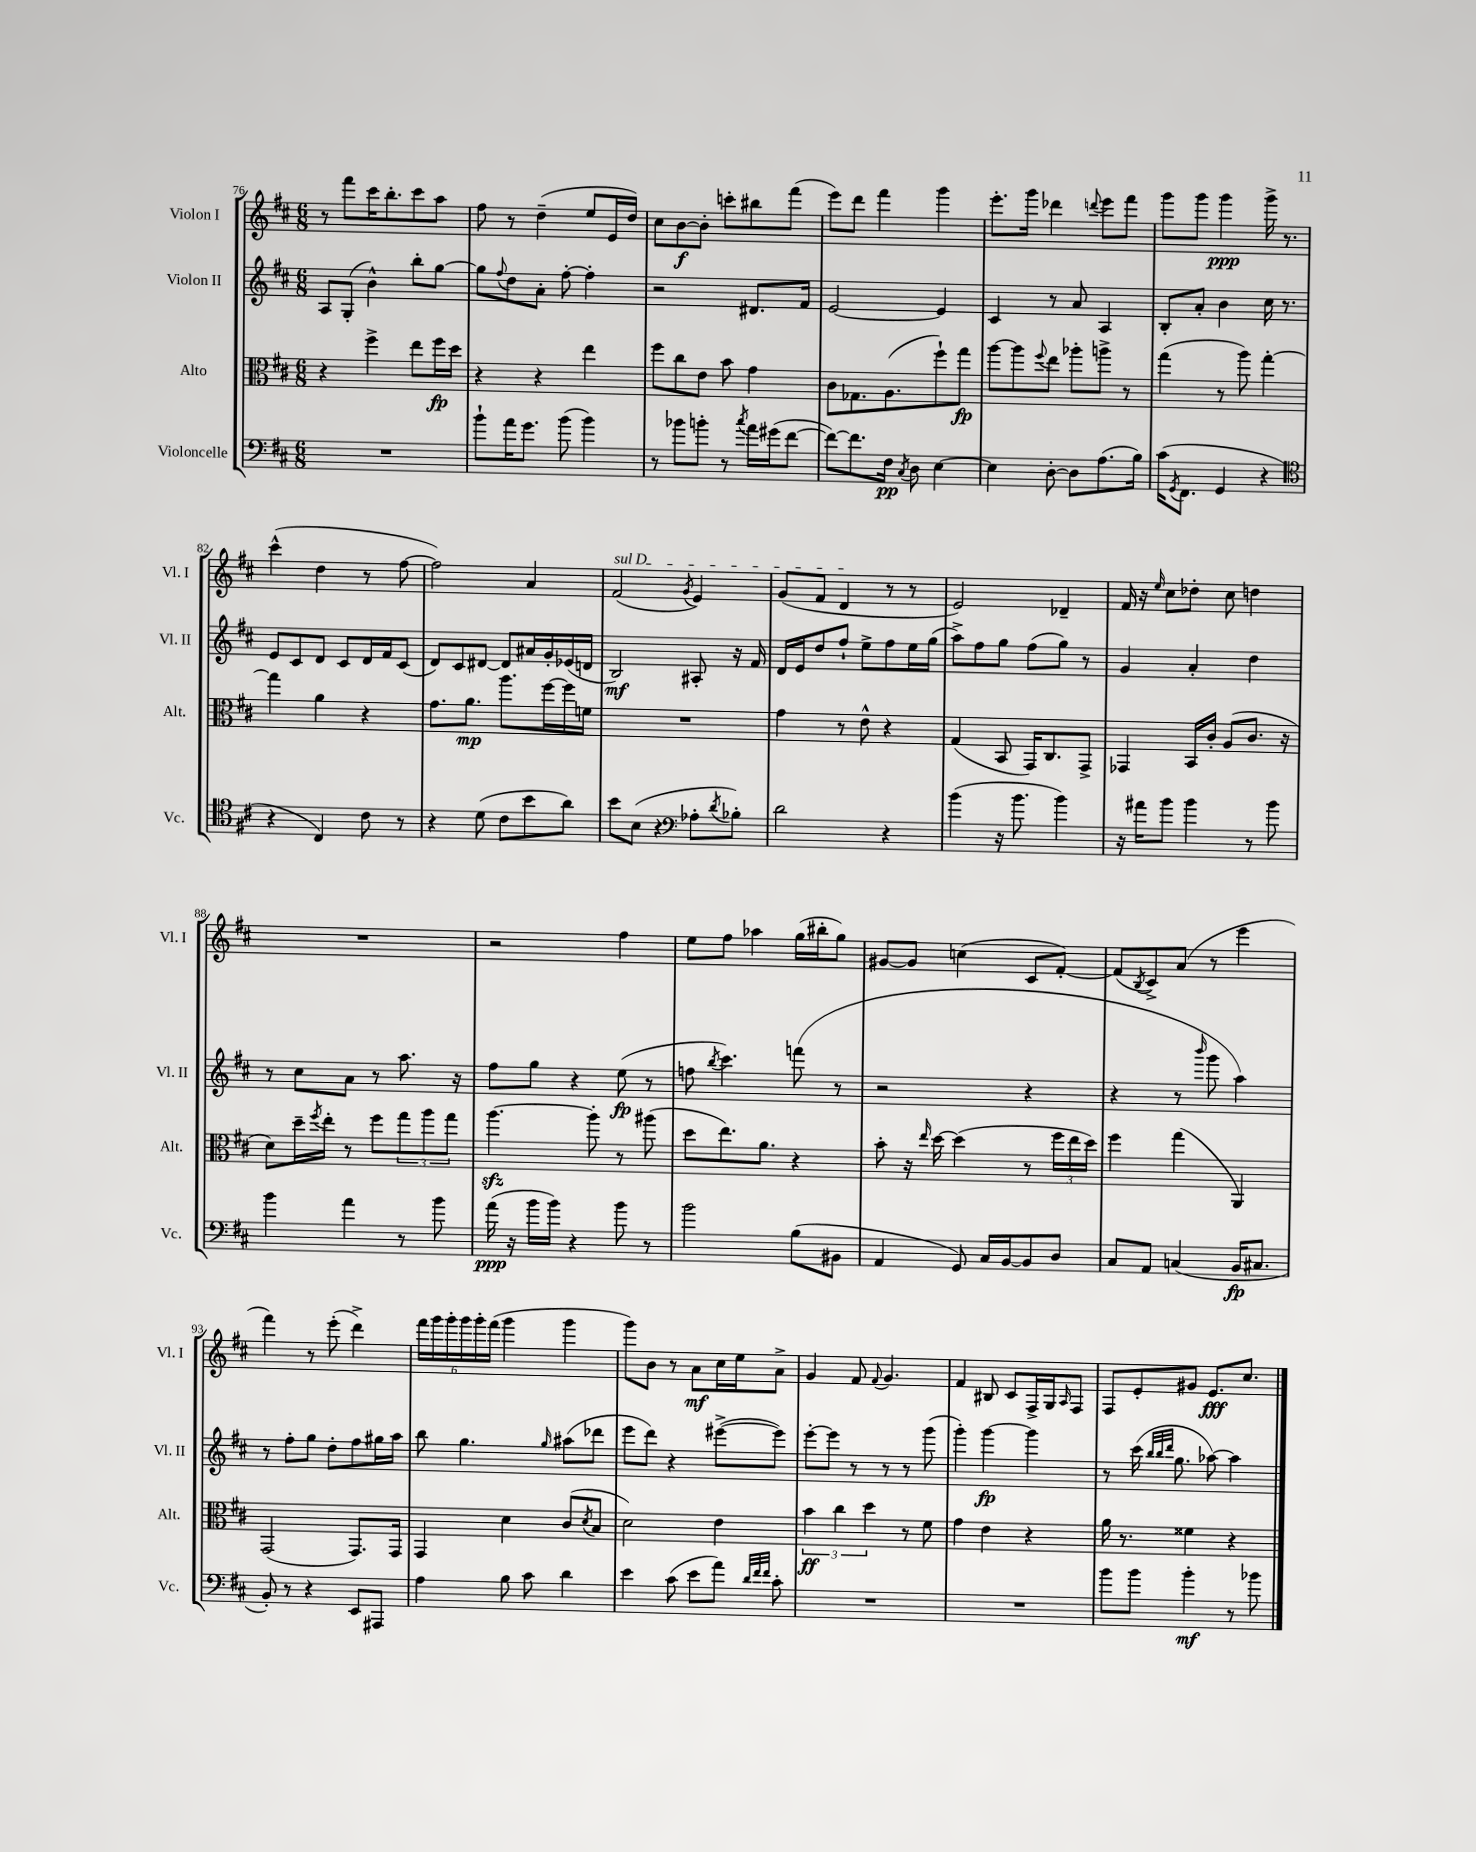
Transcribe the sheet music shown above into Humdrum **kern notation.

**kern	**kern	**kern	**kern
*staff4	*staff3	*staff2	*staff1
*clefF4	*clefC3	*clefG2	*clefG2
*k[f#c#]	*k[f#c#]	*k[f#c#]	*k[f#c#]
*M6/8	*M6/8	*M6/8	*M6/8
2.r	4r	8A	8r
.	.	(8G'	8fff#
.	4ff#^	4b^^)	16ccc#
.	.	.	8.bb'
.	8ee	8bb'	8ccc#
.	16ff#	[8gg	8aa
.	16dd	.	.
=	=	=	=
8b`	4r	8gg]	8ff#
.	.	8qqff#	.
16a	.	8dd	8r
8.g	.	.	.
.	4r	8a'	(4dd~
(8b	.	[8ff#'	.
4b)	4ee	4ff#']	8ee
.	.	.	16e
.	.	.	16dd)
=	=	=	=
8r	8ff#	2r	8cc#
8b-	8cc#	.	[8b
8b'	8e	.	8b']
8r	8b	.	8ccc'
8qcc#	.	.	.
16a	4g	8.d#	8bb#
(16g#	.	.	.
[8f#	.	.	(8fff#
.	.	16f#	.
=	=	=	=
8f#_)	8c#	[2e	8eee)
8.f#]	8.G-	.	8ddd
.	.	.	4fff#
16F#	(8.A	.	.
8qC#	.	.	.
8D	.	.	.
[4E	8ff#`)	4e]	4ggg
.	8gg	.	.
=	=	=	=
4E]	[8aa	4c#	8.eee'
.	8aa]	.	.
.	.	.	16ggg
.	8qqff#	.	.
[8D'	8ee	8r	4ddd-
8D]	8aa-'	8a	.
.	.	.	8qqddd
(8.A	8aa^	4A	8eee
.	8r	.	8fff#
16B)	.	.	.
=	=	=	=
(16c#	(4gg	8B'	8ggg
8qGG	.	.	.
8.FF#	.	.	.
.	.	8a'	8ggg
4GG	8r	4b	4ggg
.	8aa)	.	.
4r	[4gg'	16cc#	16ggg^
.	.	8.r	8.r
=	=	=	=
*clefC4	*	*	*
4r	4gg]	8e	(4ccc#^^
.	.	8c#	.
4C#)	4a	8d	4dd
.	.	8c#	.
8c#	4r	16d	8r
.	.	16f#	.
8r	.	(8c#	[8ff#
=	=	=	=
4r	8.g	8d)	2ff#])
.	.	8c#	.
.	8.a	.	.
(8d	.	[8d#	.
8c#	8.aa	8d#]	.
8b	.	16a#	4a
.	[16ff#	16g'	.
8a)	16ff#]	(16e-	.
.	16f	16d	.
=	=	=	=
8b	2.r	2B)	(2f#
(8B	.	.	.
4r	.	.	.
*clefF4	*	*	*
.	.	.	8qg
8A-'	.	8A#'	4e)
8qd	.	.	.
8B-')	.	16r	.
.	.	16f#	.
=	=	=	=
2d	4g	16d	(8g
.	.	16e	.
.	.	8dd	8f#
.	8r	8ff#`	4d
.	8e^^	8ee^	.
4r	4r	8ff#	8r
.	.	16ee	8r
.	.	(16gg	.
=	=	=	=
(4b	(4G	8aa^)	2e)
.	.	8ff#	.
16r	8BB	8gg	.
8.b	.	.	.
.	16GG)	(8ff#	.
.	8.C#	.	.
4b)	.	8gg)	4d-~
.	8GG^	8r	.
=	=	=	=
16r	4GG-	4g	16f#
16a#	.	.	16r
.	.	.	16qqee
8b	.	.	8cc#
4b	16BB	4a'	8dd-'
.	16c#'	.	.
.	(8A	.	8cc#
8r	8.c#	4dd	4dd
8b	.	.	.
.	16r	.	.
=	=	=	=
4b	8d)	8r	2.r
.	16dd~	8cc#	.
.	8qff#	.	.
.	16ee'	.	.
4a	8r	8a	.
.	8ff#	8r	.
8r	12gg	8.aa	.
.	12aa	.	.
8b	.	.	.
.	12gg	.	.
.	.	16r	.
=	=	=	=
(16a	[4.aa	8ff#	2r
16r	.	.	.
16b	.	8gg	.
16b)	.	.	.
4r	.	4r	.
.	8aa']	.	.
8b	8r	(8ee	4ff#
8r	(8aa#	8r	.
=	=	=	=
2b	8dd	8ff	8ee
.	.	8qbb	.
.	8.ee)	4.ccc#)	8ff#
.	.	.	4aa-
.	8.a	.	.
(8B	4r	(8fff	(16gg
.	.	.	16bb#'
8BB#	.	8r	8gg)
=	=	=	=
4AA	8b'	2r	[8g#
.	16r	.	8g#]
.	16qqee	.	.
.	[16dd	.	.
8GG)	(4dd]	.	(4cc
16C#	.	.	.
[16BB	.	.	.
8BB]	8r	4r	8c#
8D	24ff#	.	[8f#')
.	24ee	.	.
.	24dd)	.	.
=	=	=	=
8C#	4ff#	4r	(8f#]
.	.	.	8qB
8AA	.	.	8c#^)
(4C	(4gg	8r	(8a
.	.	16qqbbb	.
.	.	8ggg	8r
16BB	4AA)	4aa)	4eee
8.C#	.	.	.
=	=	=	=
8BB')	(2GG	8r	4fff#)
8r	.	8ff#'	.
4r	.	8gg	8r
.	.	8dd'	(8eee'
8EE	8.GG)	8ff#	4ddd^)
8AAA#	.	16gg#	.
.	16GG	16aa	.
=	=	=	=
4A	4GG	8bb	24fff#
.	.	.	24ggg
.	.	.	24ggg'
.	.	4.gg	24ggg
.	.	.	24ggg'
.	.	.	(24fff#
8B	4d	.	4ggg
8c#	.	.	.
.	.	16qqgg	.
4d	(8c#	(8aa#	4ggg
.	8qd	.	.
.	8B	8ddd-	.
=	=	=	=
4e	2d)	8eee	8ggg)
.	.	8ddd)	8b
(8c#	.	4r	8r
8e	.	.	8a
8a)	4e	([8eee#^	16cc#
.	.	.	16ee
32qqd	.	.	.
32qqf#	.	.	.
32qqf#	.	.	.
8c#'	.	8eee#])	8a^
=	=	=	=
2.r	6b	[8eee'	4g
.	.	8eee]	.
.	6cc#	.	.
.	.	8r	8f#
.	6dd	.	.
.	.	.	8qqf#
.	.	8r	4.g
.	8r	8r	.
.	8f#	(8ggg	.
=	=	=	=
2.r	4g	4ggg')	4f#
.	4e	[4ggg	8B#
.	.	.	8c#
.	4r	4ggg]	16F#^
.	.	.	16G
.	.	.	16qqA
.	.	.	8F#
=	=	=	=
8b	16a	8r	8F#
.	8.r	.	.
8b	.	(16ccc#	8e'
.	.	32qqbb	.
.	.	32qqbb	.
.	.	32qqddd	.
.	.	8.gg	.
4b'	4f##	.	8g#
.	.	[8aa-)	8.e
8r	4r	4aa-]	.
.	.	.	8.cc#
8b-	.	.	.
==	==	==	==
*-	*-	*-	*-
